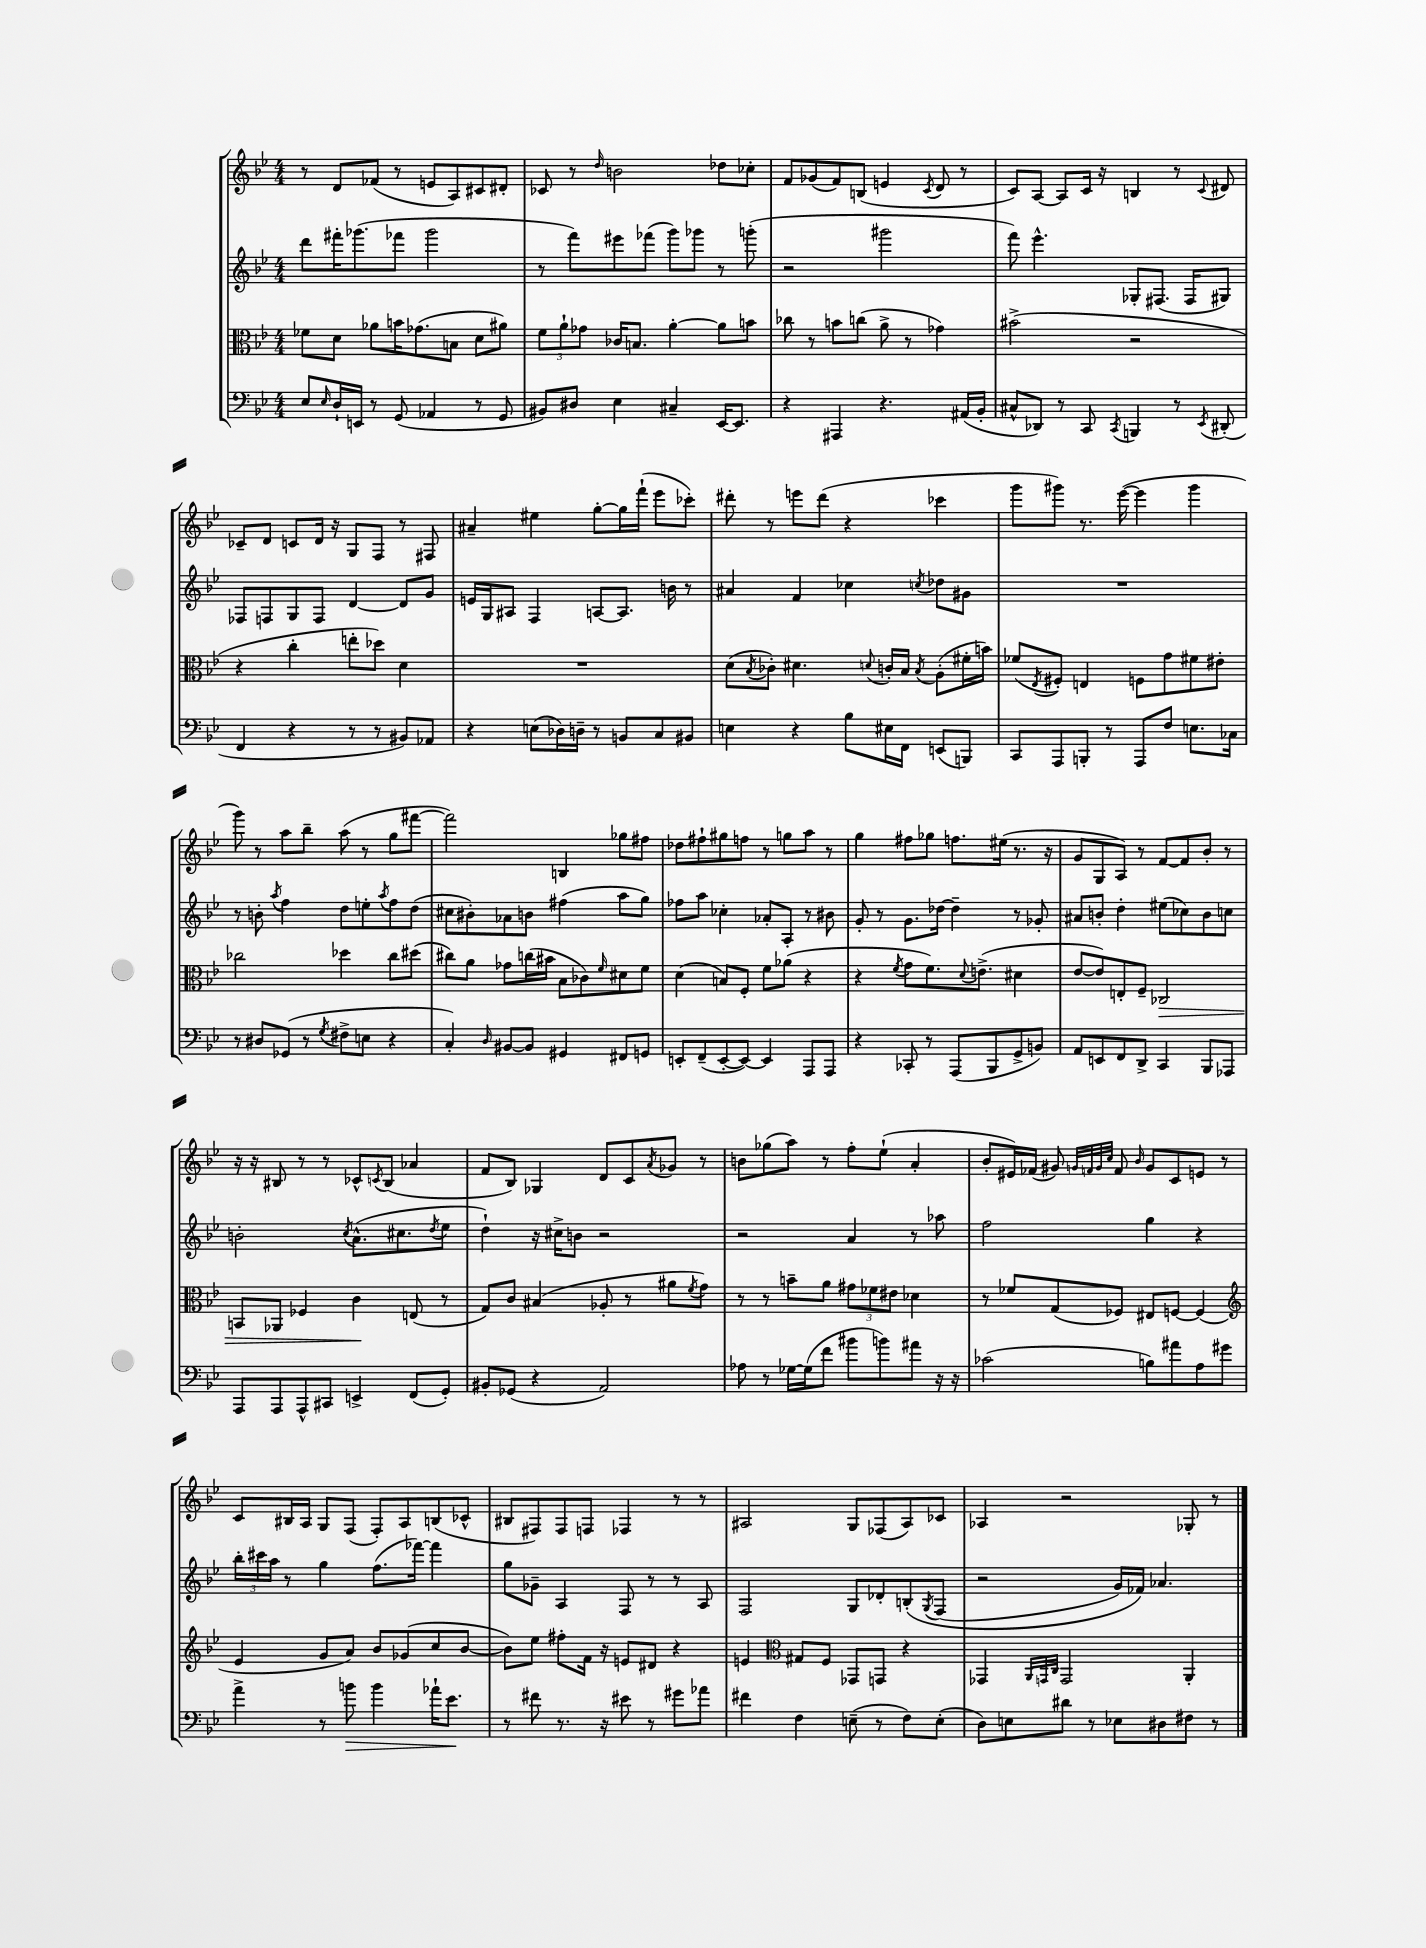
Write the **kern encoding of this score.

**kern	**kern	**kern	**kern
*staff4	*staff3	*staff2	*staff1
*clefF4	*clefC3	*clefG2	*clefG2
*k[b-e-]	*k[b-e-]	*k[b-e-]	*k[b-e-]
*M4/4	*M4/4	*M4/4	*M4/4
8E-/L	8f-\L	8ddd\L	8r
16qqE-/	.	.	.
16D`/L	8d\J	16fff#'\K	8d/L
16EE/JJ	.	(8.ggg-\	.
8r	8a-\L	.	(8f-/J
(8GG/	16b\K	8fff-\J	8r
.	(8.g-\	.	.
4AA-/	.	2ggg-\	8e/L
.	8B\J	.	8A/)
8r	8d\L	.	8c#/
8GG/	8a#\J)	.	8d#'/J
=	=	=	=
8BB#/L)	12f\L	8r	8c-/
.	12a`\	.	.
8D#/J	.	8fff\L)	8r
.	12g-\J	.	.
.	.	.	16qqdd/
4E-\	16c-/LK	8eee#\	2b\
.	8.B/J	.	.
.	.	(8fff-\J	.
4C#~/	[4a'\	8ggg\L)	.
.	.	8ggg-\J	.
[16EE-/LK	8a\]L	8r	8dd-\L
8.EE-/]J	.	.	.
.	8b\J	(8ggg'\	8cc-'\J
=	=	=	=
4r	8cc-\	2r	8f/L
.	8r	.	(8g-/
4AAA#/	8b\L	.	8f/)
.	(8cc\J	.	(8B/J
4.r	8a^\	2ggg#\	4e/
.	8r	.	.
.	.	.	8qc/
.	4g-\)	.	8d/
(16AA#/LL	.	.	8r
16BB-'/JJ	.	.	.
=	=	=	=
8C#^^/L	(2b#^\	8fff\)	8c/L)
8DD-/J)	.	4.eee-^^\	[8A/J
8r	.	.	8A/]L
8CC/	.	.	16c/Jk
.	.	.	16r
8qCC/	.	.	.
4BBB/	2r	8G-'/L	4B/
.	.	(8.F#/J	.
8r	.	.	8r
.	.	16F#/LK	.
8qEE-/	.	.	8qqc/
(8DD#'/	.	8G#/J)	8d#/
=	=	=	=
4FF/	4r	8F-/L	8c-~/L
.	.	8F/	8d/J
4r	4cc'\	8G/	8c/L
.	.	8F/J	16d/Jk
.	.	.	16r
8r	8ee'\L	[4d/	8G/L
8r	8dd-\J)	.	8F/J
8BB#/L)	4d\	8d/]L	8r
8AA-/J	.	8g/J	8F#/
=	=	=	=
4r	1r	16e/LL	4a#~/
.	.	16G/J	.
.	.	8A#/J	.
(8E\L	.	4F/	4ee#\
16D-\L)	.	.	.
16D~\JJ	.	.	.
8r	.	[8A/L	[8gg'\L
8BB/L	.	8.A/]J	16gg\]L
.	.	.	(16fff`\JJ
8C/	.	.	8eee-\L
.	.	16b\	.
8BB#/J	.	8r	8ccc-'\J)
=	=	=	=
4E\	(8d\L	4a#/	8ddd#'\
.	8qB-/	.	.
.	8c-'\J)	.	8r
4r	4.d#\	4f/	8eee\L
.	.	.	(8ddd#\J
8B-\L	.	4cc-\	4r
.	8qqd/	.	.
16E#\L	16c'/LL	.	.
16FF\JJ	16B-/JJ	.	.
.	8qB-/	8qcc/	.
(8EE/L	(8A'\L	8dd-\L	4ccc-\
8BBB/J)	16f#'\L	8g#\J	.
.	16b\JJ)	.	.
=	=	=	=
8CC/L	(8f-/L	1r	8ggg\L
.	8qE-/	.	.
8AAA/	8F#'/J)	.	8ggg#\J)
8BBB'/J	4E/	.	8.r
8r	.	.	.
.	.	.	([16eee-\
8AAA/L	8F\L	.	4eee-\]
8F/J	8g\	.	.
8.E\L	8f#\	.	4ggg#\
.	8e#'\J	.	.
16C-\Jk	.	.	.
=	=	=	=
8r	2cc-\	8r	8ggg\)
8D#/L	.	8b'\	8r
.	.	8qaa/	.
(8GG-/J	.	4ff\	8aa\L
8r	.	.	8bb-~\J
8qG/	.	.	.
8F#^\L	4dd-\	8dd\L	(8aa\
8E\J	.	8ee'\	8r
.	.	8qaa/	.
4r	8cc-\L	8ff\	8gg\L
.	(8dd#\J	(8dd\J	[8fff#\J
=	=	=	=
4C'/)	8cc#\L)	8cc#\L	2fff#\])
.	8a\J	8b#'\)	.
16qqD/	.	.	.
[8BB#/L	8g-\L	8a-\	.
8BB#/]J	(16cc\L	8b\J	.
.	16b#\JJ	.	.
4GG#/	8B-\L	(4ff#\	4B/
.	8c-\)	.	.
.	16qqf/	.	.
8FF#/L	8d#\	8aa\L	8gg-\L
8GG/J	8f\J	8gg\J)	8ff#\J
=	=	=	=
8EE'/L	(4d\	8ff-\L	8dd-\L
(8FF~/	.	8aa\J	8ff#`\
[8EE'/	8B/L)	4cc-'\	8gg#\
8EE/_J)	8F'/J	.	8ff\J
4EE/]	8f\L	8a-'/L	8r
.	(8a-\J	8A'/J	8gg\L
8AAA/L	4r	8r	8aa\J
8AAA/J	.	8b#\	8r
=	=	=	=
4r	4r	8g'/	4gg\
.	.	8r	.
.	8qf/	.	.
8CC-'/	8g\L	8.g\L	8ff#\L
8r	8.f\)	.	8gg-\J
.	.	[16dd-\Jk	.
(8AAA/L	.	4dd-~\]	8.ff\L
.	8qqd/	.	.
.	(8.e^\J	.	.
8BBB-/	.	.	.
.	.	.	(16ee#\Jk
8GG^/	4d#\	8r	8.r
8BB/J)	.	8g-'/	.
.	.	.	16r
=	=	=	=
8AA/L	[8e-/L	8a#/L	8g/L
8EE/	8e-/])	8b'/J	8G/
8FF/	8E'/	4dd'\	8A/J)
8DD^/J	8F~/J	.	8r
4CC/	2C-/	(8ee#\L	[8f/L
.	.	8cc-\)	8f/]
8BBB-/L	.	8b\	8b-'/J
8AAA-/J	.	8cc\J	8r
=	=	=	=
8AAA/L	8BB/L	2b'\	16r
.	.	.	16r
8AAA/	8AA-/J	.	8B#/
8AAA^^/	4F-/	.	8r
8CC#/J	.	.	8r
.	.	8qcc/	.
4EE^/	4c\	(8.a^^\L	8c-^^/L
.	.	.	8qc/
.	.	.	(8B#/J
.	.	8.cc#\	.
(8FF/L	(8E/	.	4a-/
.	.	8qdd/	.
8GG'/J)	8r	8ee-\J	.
=	=	=	=
8BB#'/L	8G/L)	4dd`\)	8f/L
(8GG-/J	8c/J	.	8B-/J)
4r	(4B#/	16r	4G-/
.	.	16cc#^\LK	.
.	.	8b\J	.
2AA/)	8A-'/	2r	8d/L
.	8r	.	8c/
.	.	.	8qa/
.	8a#\L	.	8g-/J
.	8qf/	.	.
.	8g\J)	.	8r
=	=	=	=
8A-\	8r	2r	8b\L
8r	8r	.	(8gg-\
[16G-\LL	8b~\L	.	8aa\J)
(16G-\]J	.	.	.
8f\J	8a\J	.	8r
8b#\L	12g#\L	4a/	8ff'\L
.	12f-\	.	.
8b\)	.	.	(8ee-`\J
.	12e#\J	.	.
8a#\J	4d-\	8r	4a'/
16r	.	8aa-\	.
16r	.	.	.
=	=	=	=
(2c-\	8r	2ff\	8b-'/L
.	8f-/L	.	16e#/L)
.	.	.	(16f-/JJ
.	(8G/	.	8g#/)
.	.	.	32qqg/LLL
.	.	.	32qqf/
.	.	.	32qqg/
.	.	.	32qqcc/JJJ
.	8F-/J)	.	8f/
.	.	.	16qqb-/
8B\L)	8E#/L	4gg\	8g/L
8a#\	[8F/J	.	8c/
8A\	(4F/]	4r	8e/J
8g#\J	.	.	8r
=	=	=	=
*	*clefG2	*	*
4a^\	4e-/	24bb-'\LL	8c/L
.	.	24ccc#\	.
.	.	24aa\JJ	.
.	.	8r	16B#/L
.	.	.	16A/JJ
8r	8g/L	4gg\	8G/L
8b\	8a/J)	.	(8F/J
4b\	8b-/L	(8.ff\L	8F'/L)
.	(8g-/	.	8A/
.	.	[16fff-\Jk)	.
16a-`\LK	8cc/	4fff-\]	(8B/
8.e-\J	.	.	.
.	[8b-/J	.	8c-^^/J
=	=	=	=
8r	8b-\]L)	8gg\L	8B#/L
8f#\	8ee-\J	8g-~\J	8F#/)
8.r	8ff#'\L	4A/	8F#/
.	16f\Jk	.	8F/J
16r	16r	.	.
8e#\	8e/L	8F/	4F-/
8r	8d#/J	8r	.
8g#\L	4r	8r	8r
8a-\J	.	8A/	8r
=	=	=	=
4f#\	4e/	2F/	2A#/
*	*clefC3	*	*
4F\	8G#/L	.	.
.	8F/J	.	.
(8E~\	8GG-/L	8G/L	8G/L
8r	8GG/J	8d-'/	(8F-/
8F\L)	4r	&(8B'/	8A#/)
.	.	8qG/	.
(8E'\J	.	(8F/J	8c-/J
=	=	=	=
8D\L)	4GG-/	2r	4A-/
8E\	.	.	.
.	32qqAA/LLL	.	.
.	32qqGG/	.	.
.	32qqC/JJJ	.	.
8d#\J	2GG/	.	2r
8r	.	.	.
8E-\L	.	16g/LL)	.
.	.	16f-/JJ&)	.
8D#\	.	4.a-/	.
8F#\J	4AA'/	.	8G-'/
8r	.	.	8r
==	==	==	==
*-	*-	*-	*-
